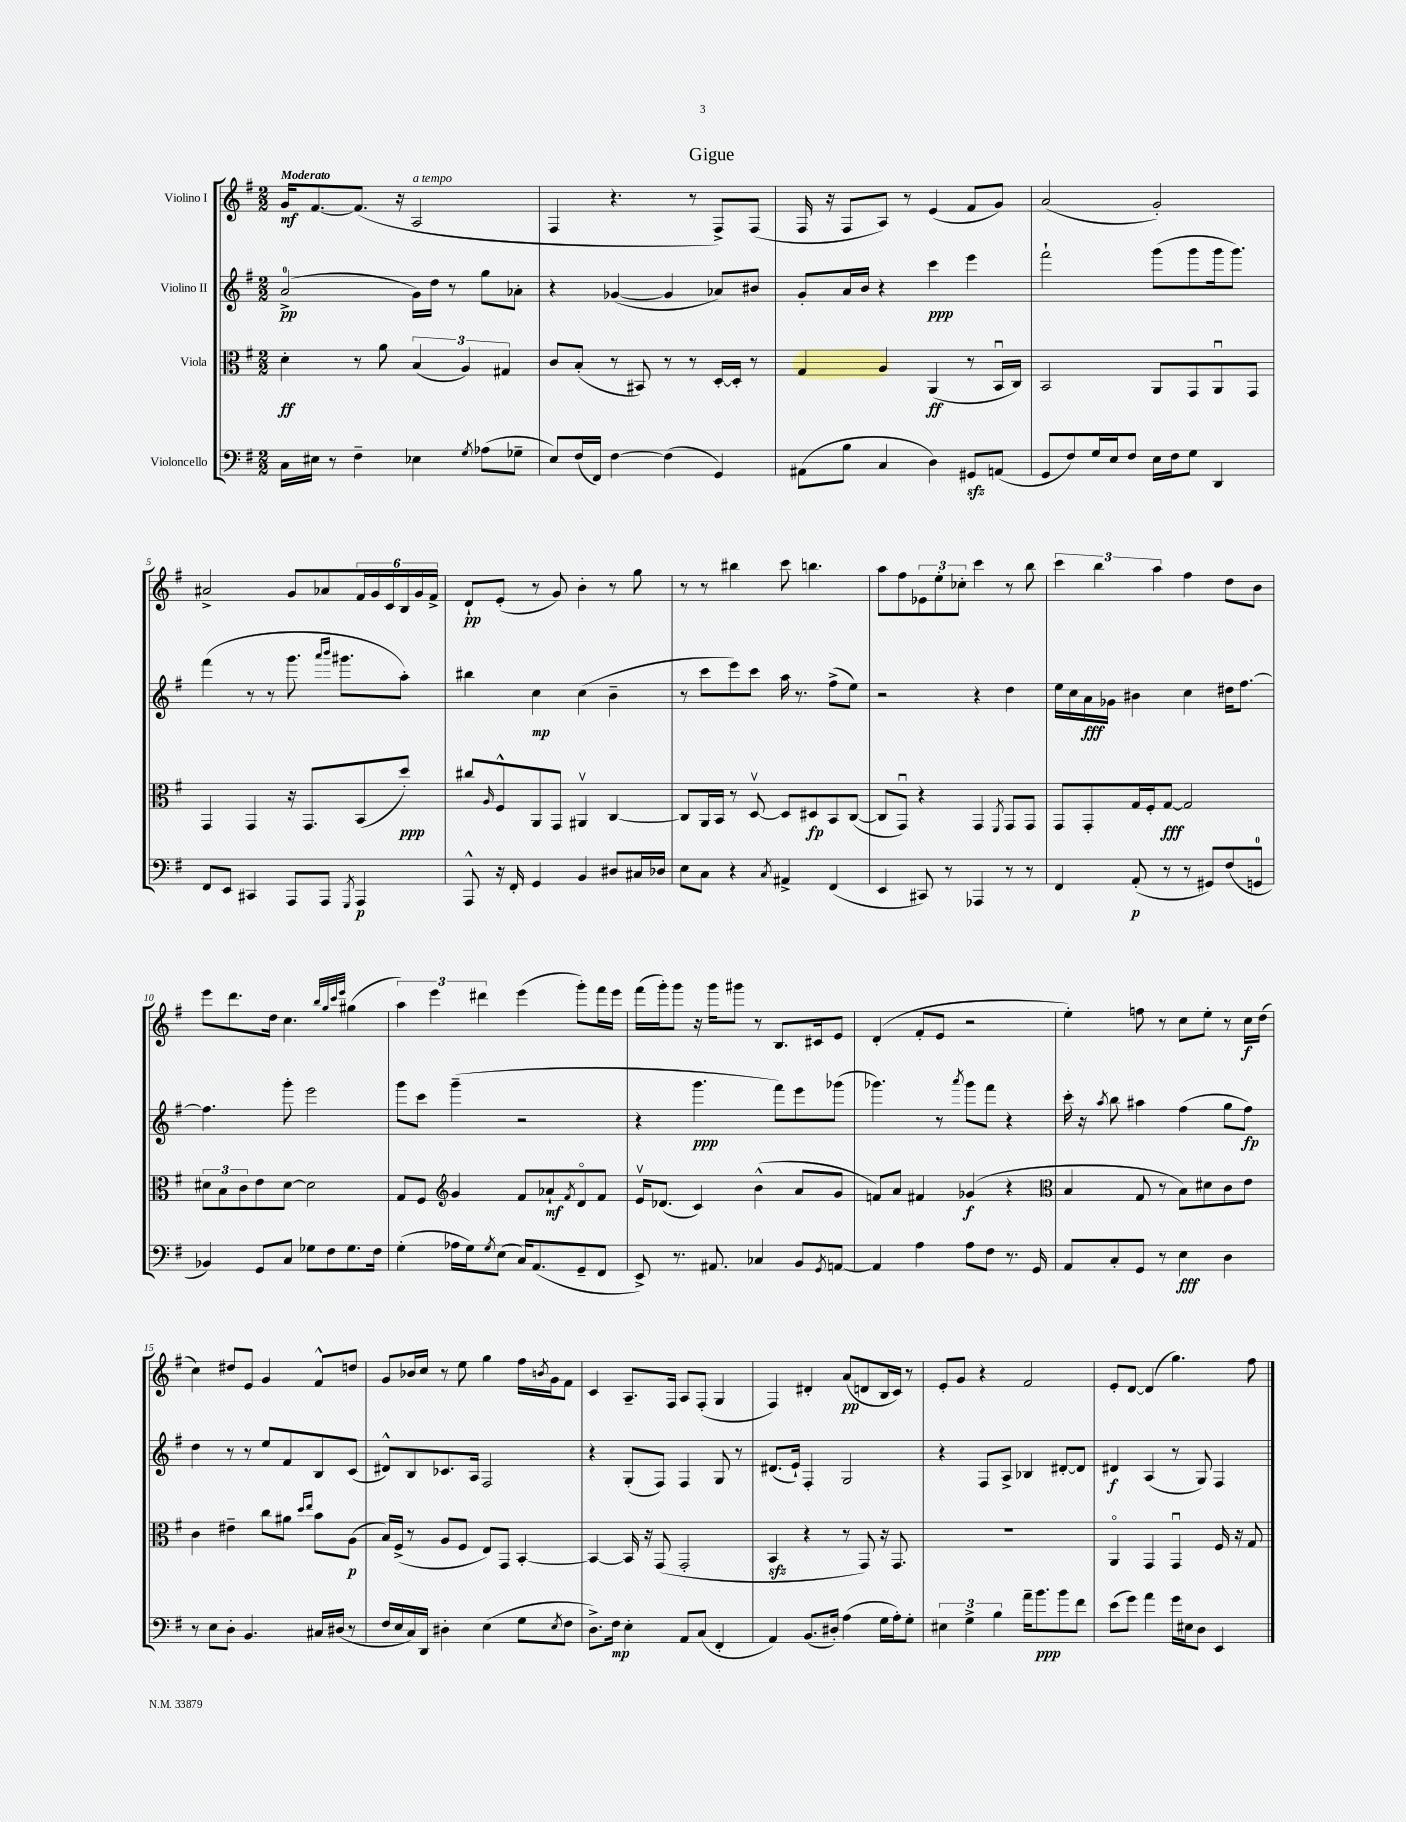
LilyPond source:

\header { title = "Gigue" }
<<
\new StaffGroup <<
\new Staff = "s0" \with { instrumentName = "Violino I" } {
    \clef treble \key g \major \numericTimeSignature \time 2/2 \tempo "Moderato"
    g'16\mf fis'8.~ fis'8.( r16 a2^\markup { \italic "a tempo" } |
    fis4 r4. r8 fis8->) fis8( |
    fis16 r16 fis8 a8) r8 e'4( fis'8 g'8) |
    a'2( g'2-.) |
    ais'2-> g'8 aes'8 \tuplet 6/4 { fis'16 g'16 c'16 b16 g'16 fis'16-> } |
    d'8-!\pp e'8-.( r8 g'8) b'4-. r8 g''8 |
    r8 r8 bis''4 c'''8 b''4. |
    a''8 fis''8 \tuplet 3/2 { ees'8 e''8-. ces''8-. } c'''4 r8 b''8 |
    \tuplet 3/2 { c'''4 b''4 a''4 } fis''4 d''8 b'8 |
    e'''8 d'''8. d''16 c''4. \grace { b''32 g''32 c'''32 e'''32 } gis''4( |
    \tuplet 3/2 { a''4) e'''4 dis'''4 } e'''4( g'''8-.) fis'''16 e'''16 |
    fis'''16( g'''16-.) g'''8 r16 g'''16 gis'''8 r8 b8. cis'16 e'8 |
    d'4-.( fis'8-. e'8 r2 |
    e''4-.) f''8 r8 c''8 e''8-. r8 c''16\f d''16( |
    c''4) dis''8 e'8 g'4 fis'8-^ d''8 |
    g'8 bes'16 c''16 r8 e''8 g''4 fis''16 \acciaccatura { b'8 } g'16 fis'8 |
    c'4 a8.-- fis16 a8 fis8-.( g4 |
    fis4) dis'4-. a'8\pp( d'8 b16 c'16) r8 |
    e'8-. g'8 r4 fis'2 |
    e'8-. d'8~ d'4( g''4.) fis''8 \bar "|." |
}
\new Staff = "s1" \with { instrumentName = "Violino II" } {
    \clef treble \key g \major \numericTimeSignature \time 2/2
    a'2-0->\pp( g'16) d''16 r8 g''8 aes'8-. |
    r4 ges'4~( ges'4 aes'8) bis'8 |
    g'8-. a'16 b'16 r4 c'''4\ppp e'''4 |
    fis'''2-! g'''8( g'''8 g'''16 g'''8.) |
    fis'''4( r8 r8 g'''8. \grace { a'''16 b'''16 } gis'''8. a''8-.) |
    bis''4 c''4\mp c''4( b'4-- |
    r8 c'''8 e'''8) c'''8 a''16 r8. fis''8->( e''8) |
    r2 r4 d''4 |
    e''16 c''16 a'16\fff ges'16 bis'4 c''4 dis''16 fis''8.~ |
    fis''4. g'''8-. e'''2 |
    g'''8 c'''8 g'''4--( r2 |
    r4 g'''4.\ppp fis'''8) e'''8 ges'''8( |
    ges'''4.) r8 \acciaccatura { a'''8 } ges'''8 fis'''8 r4 |
    c'''16-. r16 \acciaccatura { a''8 } b''8 ais''4 fis''4( g''8 fis''8\fp) |
    d''4 r8 r8 e''8 fis'8 b8 c'8( |
    dis'8-^) b8 ces'8. a16 fis2 |
    r4 g8-.( fis8) fis4 g8 r8 |
    dis'8.( e'16-!) fis4-. g2 |
    r4 fis8 a8-> bes4 dis'8~-. dis'8 |
    dis'4\f a4( r8 g8) fis4 \bar "|." |
}
\new Staff = "s2" \with { instrumentName = "Viola" } {
    \clef alto \key g \major \numericTimeSignature \time 2/2
    d'4-.\ff r8 a'8 \tuplet 3/2 { b4( a4) gis4 } |
    c'8 b8-.( r8 bis,8) r8 r8 d16~-. d16-. r8 |
    g4 a4 a,4\ff( r8 b,16\downbow c16) |
    b,2 a,8 g,8 a,8\downbow g,8 |
    g,4 g,4 r16 g,8. b,8( d''8-.\ppp) |
    cis''8 \grace { a16 } fis8-^ a,8 g,8 ais,4\upbow c4~ |
    c8 a,16 b,16 r8 d8~\upbow d8 dis8\fp b,8 c8~( |
    c8 g,8\downbow) r4 g,4 \acciaccatura { fis,8 } g,8 g,8 |
    g,8 g,8-. g16 fis16-. g8~\fff g2 |
    \tuplet 3/2 { dis'8 b8 c'8 } e'8 dis'8~ dis'2 |
    g8 fis8 \clef treble g'4 fis'8 aes'8-!\mf \acciaccatura { fis'8 } d'8\flageolet fis'8 |
    e'16\upbow des'8.( c'4) b'4-^( a'8 g'8 |
    f'8) a'8 fis'4 ges'4\f( r4 |
    \clef alto b4 g8 r8 b8) dis'8 c'8 e'8 |
    c'4 eis'4-- c''8 ais'8 \grace { d''16 e''16 } b'8 a8\p( |
    b16) fis16->( r8 a8 fis8 e8) g,8 b,4~-. |
    b,4~ b,16 r16 g,8( g,2-. |
    b,4\sfz r4 r8 g,8) r16 g,8. |
    R1 |
    a,4\flageolet g,4 g,4\downbow fis16 r16 g8 \bar "|." |
}
\new Staff = "s3" \with { instrumentName = "Violoncello" } {
    \clef bass \key g \major \numericTimeSignature \time 2/2
    c16 eis16 r8 fis4-- ees4 \acciaccatura { g8 } aes8( ges8-- |
    e8) fis16( fis,16) fis4~ fis4( g,4) |
    ais,8( b8 c4 d4) gis,8\sfz a,8( |
    g,8 fis8) g16 e16 fis8 e16 fis16 g8 d,4 |
    fis,8 e,8 cis,4 a,,8 a,,8 \acciaccatura { g,,8 } a,,4\p |
    a,,8-^ r16 fis,16-. g,4 b,4 dis8 cis16 des16 |
    e8 c8 r4 \acciaccatura { c8 } ais,4-> fis,4( |
    e,4 cis,8) r8 aes,,4 r8 r8 |
    fis,4 a,8-.\p( r8 r8 gis,8) fis8( g,8-0 |
    bes,4) g,8 c8 ges8 fis8 ges8. fis16 |
    g4-.( aes16 g16) \acciaccatura { g8 } e8( c16) a,8.( g,8-- fis,8 |
    e,8->) r8. ais,8. ces4 b,8 \acciaccatura { g,8 } a,8~ |
    a,4 a4 a8 fis8 r8. g,16 |
    a,8 c8-. g,8 r8 e4\fff d4 |
    r8 e8 d8-. b,4. cis16 dis16( r8 |
    fis16 e16 c16) d,16 dis4-. e4( g8 \acciaccatura { e8 } fis8 |
    d8.->) fis16\mp e4-. a,8 c8( fis,4-. |
    a,4) b,8.( dis16-.) a4( g16 a16-.) g8-. |
    \tuplet 3/2 { eis4 g4-> b4 } a'16-- b'8.\ppp b'8 fis'8 |
    e'8( g'8) a'4 g'16 eis16 d8 e,4 \bar "|." |
}
>>
>>
